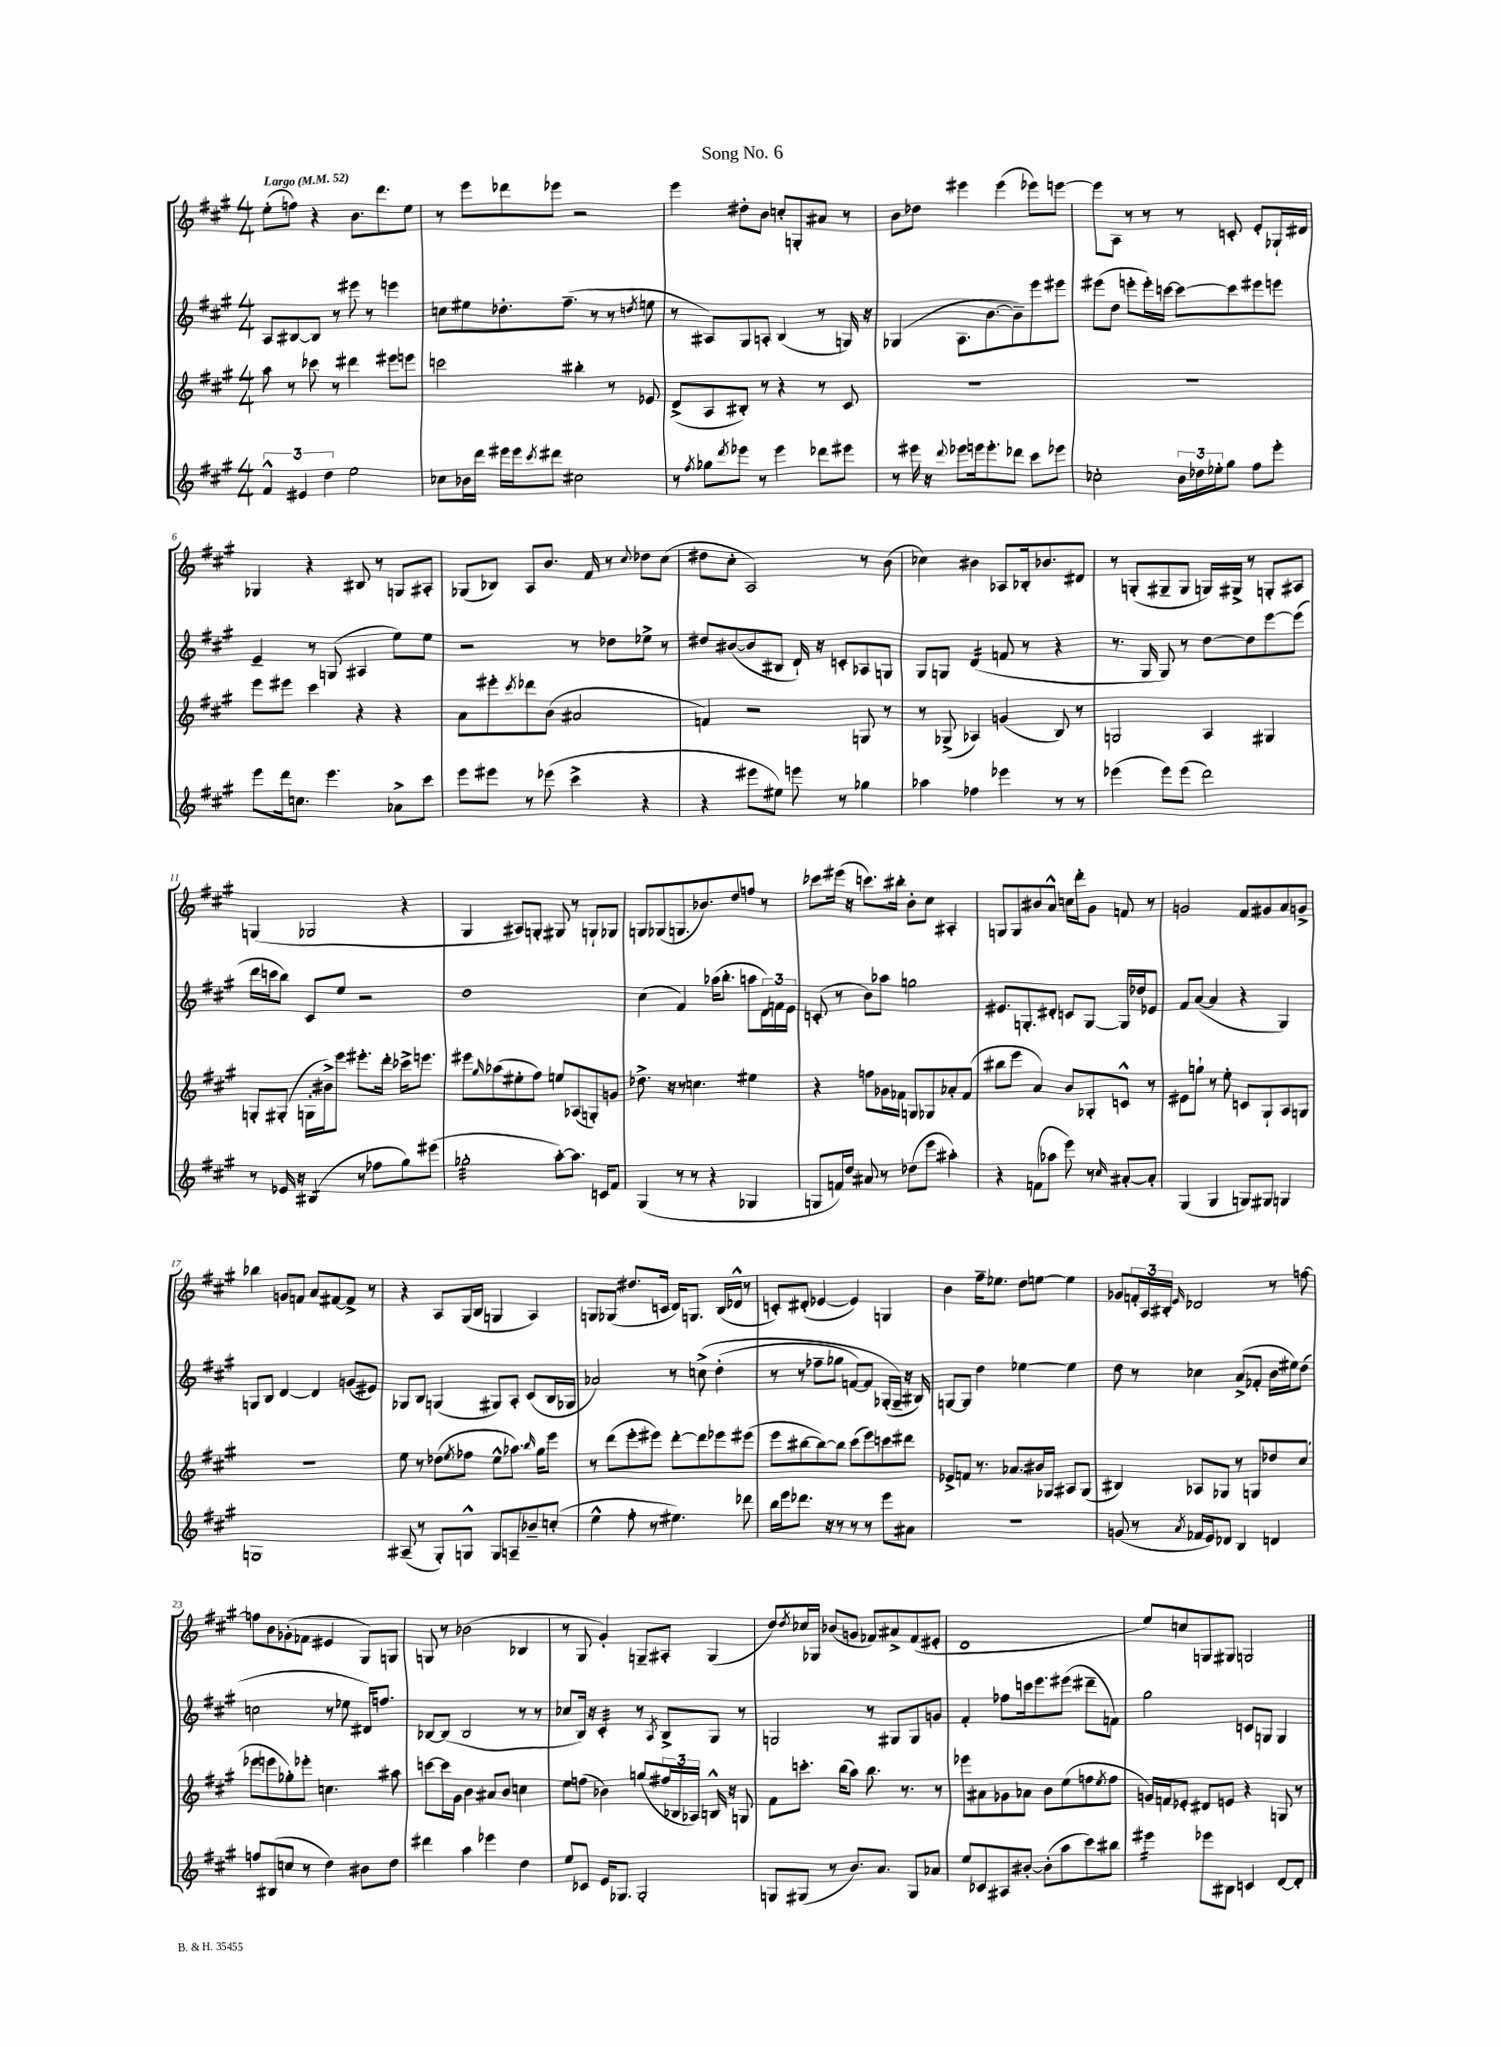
\header { title = "Song No. 6" }
<<
\new StaffGroup <<
\new Staff = "s0" {
    \clef treble \key a \major \numericTimeSignature \time 4/4 \tempo "Largo" 4 = 52
    e''8-.( f''8) r4 b'8. d'''8. e''8 |
    r8 e'''8 des'''8 ees'''8 r2 |
    e'''4 dis''8-. b'8 c''8-. g8-. ais'8 r8 |
    b'8 des''8 eis'''4 eis'''4( ees'''8) e'''8~ |
    e'''8 a8 r8 r8 r8 c'8-. e'8-. ges16-! dis'16 |
    ges4 r4 bis8 r8 g8 ais8-. |
    ges8( bes8) a8 b'8. fis'16 r8 \appoggiatura { cis''8 } des''8 cis''8( |
    dis''8 cis''8-. a2) r8 b'8( |
    ces''4) bis'4 aes8 bes16-. bes'8. dis'8 |
    r8 g8-.( gis8-- gis8 g16) gis16-> r8 g8-. ais8 |
    g4( ges2 r4 |
    gis4 ais8) g8-. gis8 r8 g8-! ges8 |
    g8 ges8( g8. bes'8.) d''8 f''8 r8 |
    ces'''8 eis'''16( r16 c'''8.) bis''16-. b'8-. cis''8 ais4-. |
    g8 g8 bis'8 a'8-^ c''16 d'''16-. gis'8 f'8 r8 |
    g'2 fis'8 gis'8 a'8 g'8-> |
    bes''4 g'8 f'8 a'8 fis'8~ fis'8-> r8 |
    r4 a8 gis16( b16 g4 a4) |
    g8 ges8( dis''8. c'16 d'16) g8. b16( des'16-^ r8 |
    c'8-.) dis'8-.( ees'4~ ees'4) g4 |
    b'4 fis''16-- ees''8. d''8 e''8~ e''4 |
    ges'8 \tuplet 3/2 { f'16-. a16 bis16-. } \grace { e'16 } des'2 r8 f''8~ |
    f''8 b'8 ges'8-.( fes'8 eis'4 gis8) g8 |
    g8 r8 bes'2( bes4 |
    r8 gis8 gis'4-.) g8-- ais8-. g4( |
    d''8) \acciaccatura { d''8 } ces''16 ges16 bes'8( g'8 fes'8) ais'8-> fes'8( eis'8-. |
    d'1 |
    e''8) c''8 g8 gis8 g2 \bar "|." |
}
\new Staff = "s1" {
    \clef treble \key a \major \numericTimeSignature \time 4/4
    a8 bis8~ bis8 r8 eis'''8 r8 e'''4 |
    c''8 eis''8 des''8.-. fis''8.--( r8 r8 \acciaccatura { d''8 } e''8 |
    r8 ais8) gis8 a8-. b4( r8 g16) r16 |
    ges4( a8. b'8.~ b'8--) e'''8 eis'''8 |
    eis'''8( d''8 e'''8-. e'''16-.) c'''16~ c'''8~ c'''8 eis'''8 e'''8 |
    e'4-- r8 g8( ais4 e''8) e''8 |
    r2 r8 des''8 ees''8-> r8 |
    dis''8 bis'8~( bis'8 bis8 d'16-!) r16 c'8-. aes8 g8 |
    gis8 g8 d'4:16( f'8 r8 r4 |
    r8. gis16 gis8) r8 d''8~ d''8 e'''8~ e'''8( |
    d'''16 c'''16 b''8) cis'8 e''8 r2 |
    d''1 |
    cis''4( fis'4) aes''16( b''8.-. a''8 \tuplet 3/2 { d'16) f'16 e'16 } |
    c'8-.( r8 b'8) aes''8 g''2 |
    eis'8. g8.-. dis'8-. c'8 g8~ g16 des''16 ees'8 |
    fis'8 a'8~( a'4 r4 gis4) |
    g8 b8 d'4~ d'4 g'8( eis'8) |
    ges8 b8 g4( gis8) a8-. cis'8( b16 ges16 |
    aes'2) r8 c''8->\( d''4-.( |
    r8 r8 fes''8-- ges''8 f'8~) f'8 ges16-.( ges16--\) r16 bis16) |
    g8~ g8 d''4 ees''4~ ees''4 |
    d''8 r8 ces''4 a'8->( fes'8-. b'16 eis''16) d''8( |
    c''2 r8 ees''8 dis'16) f''8. |
    bes8~ bes8( bes2 r8 r8 |
    ces''8 b16) r16 cis'4:32-. r8 \acciaccatura { a8 } b8-> gis8 r8 |
    g2 r8 gis8 gis8 g'8 |
    fis'4-. fes''8 c'''16 e'''8. eis'''8( dis'''8-- f'8) |
    gis''2 c'8 g8 g4 \bar "|." |
}
\new Staff = "s2" {
    \clef treble \key a \major \numericTimeSignature \time 4/4
    a''8 r8 ces'''8 r8 dis'''4 eis'''8 e'''8 |
    c'''2 bis''4-. r8 ees'8 |
    d'8->( a8 bis8-.) r8 r4 r8 cis'8 |
    R1 |
    R1 |
    e'''8 eis'''8 cis'''4 r4 r4 |
    a'8 eis'''8-. \acciaccatura { cis'''8 } des'''8 b'8( ais'2 |
    f'4) r2 g8 r8 |
    r8 ges8->( aes4) g'4( b8) r8 |
    g2 a4 gis4 |
    g8-. gis8-.( g16-. bis'16->) e'''8 eis'''8.-. d'''16-. ces'''16-> e'''8. |
    eis'''8 \grace { gis''16 } aes''8( eis''8-. fis''8) e''8 aes8( g8-.) g'8 |
    des''8.-> r16 r8 c''4. eis''4 |
    r4 f''8 ges'16 fes'16 g8 ges8 aes'8-. fes'8( |
    bis''8 e'''8 a'4) b'8 ges8-. c'8-^ r8 |
    eis'8 g''8-! r8 e''8-. c'8 gis8-! a8 g8 |
    R1 |
    e''8 r8 des''8( \acciaccatura { e''8 } fes''8 e''8-^ aes''8.) \grace { b''16 } gis''16 e'''8 |
    r8 d'''8( e'''8-. eis'''8) d'''8~-. d'''8 ees'''8 eis'''8( |
    e'''8 bis''8~ bis''8~) bis''8 cis'''8( e'''8) c'''8 dis'''8 |
    ees'8-> f'8 r8. aes'8. bis'16 ges16 ais8 ges8( |
    bis4) aes8 ges8 r8 g8 des''8 cis''8( |
    ees'''8 e'''8 ges''8-.) ees'''8-. c''4. ais''8 |
    c'''8~ c'''16 gis'16 b'4 ais'8 b'8 c''4 |
    e''8 f''8( bes'4) g''8( \tuplet 3/2 { fis''16 bes16 aes16) } b16-^ r16 g8 |
    fis'8 c'''8.-. b''16( a''8) b''8. r8. r8 |
    ees'''8 ais'8 ges'8 aes'8 b'8 e''8( f''8 \acciaccatura { e''8 } f''8 |
    g'16) f'16 ees'8-. dis'8 e'8 r4 g8 r8 \bar "|." |
}
\new Staff = "s3" {
    \clef treble \key a \major \numericTimeSignature \time 4/4
    \tuplet 3/2 { fis'4-^ eis'4 d''4 } e''2 |
    ces''8 bes'16 d'''16 eis'''16 eis'''16 \acciaccatura { cis'''8 } dis'''8 cis''2 |
    r8 \acciaccatura { fis''8 } ges''8 \acciaccatura { d'''8 } ees'''8 r8 ees'''4 des'''8 eis'''8 |
    r8 eis'''16 r16 \appoggiatura { d'''8 } ees'''8 e'''16 e'''8.-. des'''8 cis'''8 ees'''8 |
    ces''2-. \tuplet 3/2 { b'16 des''16 ees''16-. } gis''8 fis''8 e'''8-. |
    e'''8 d'''16 c''8. e'''4. aes'8-> cis'''8 |
    e'''8 eis'''8 r8 ees'''8( cis'''4-> r4 |
    r4 eis'''8 eis''8) e'''8 r8 ges''4 |
    aes''4 fes''4 ees'''4 r8 r8 |
    ees'''4( ees'''8) ees'''8( d'''2) |
    r8 ees'16 r16 bis4:8( r8 fes''8 gis''8) eis'''8( |
    ges''2:32-. a''8~-.) a''8. c'16 fis'8 |
    gis4( r8 r8 r4 ges4 |
    g8 f'16) d''16 ais'8 r8 des''8( e'''8 ais''4-.) |
    r4 f'8( aes''8 e'''8) r8 \grace { cis''16 } ais'8~-. ais'8-. |
    gis4( gis4 g8) gis8 g4 |
    g1 |
    ais8--( r8 gis8-.) g8-^ g8 a8-- bes'8-- c''8-.( |
    e''4-^ fis''8-. r8 eis''4.) des'''8 |
    b''16 e'''16 des'''8. r16 r8 r8 r8 e'''8 ais'8 |
    R1 |
    g'8( r8 \acciaccatura { a'8 } fes'16 e'16) des'8 b4 d'4 |
    f''8 bis8( c''8 r8 d''4) bis'8 d''8 |
    dis'''4 a''4 ees'''4 d''4 |
    e''8 ces'8 e'16 ges8. ges2-. |
    g8 gis8( r8 b'8.) a'8. gis8 aes'8 |
    e''8 ces'8 ais8 bis'8~-. bis'8-.( a''8 cis'''8) bis''8 |
    eis'''4:16 ees'''8 bis8 c'4 d'8~ d'8-. \bar "|." |
}
>>
>>
